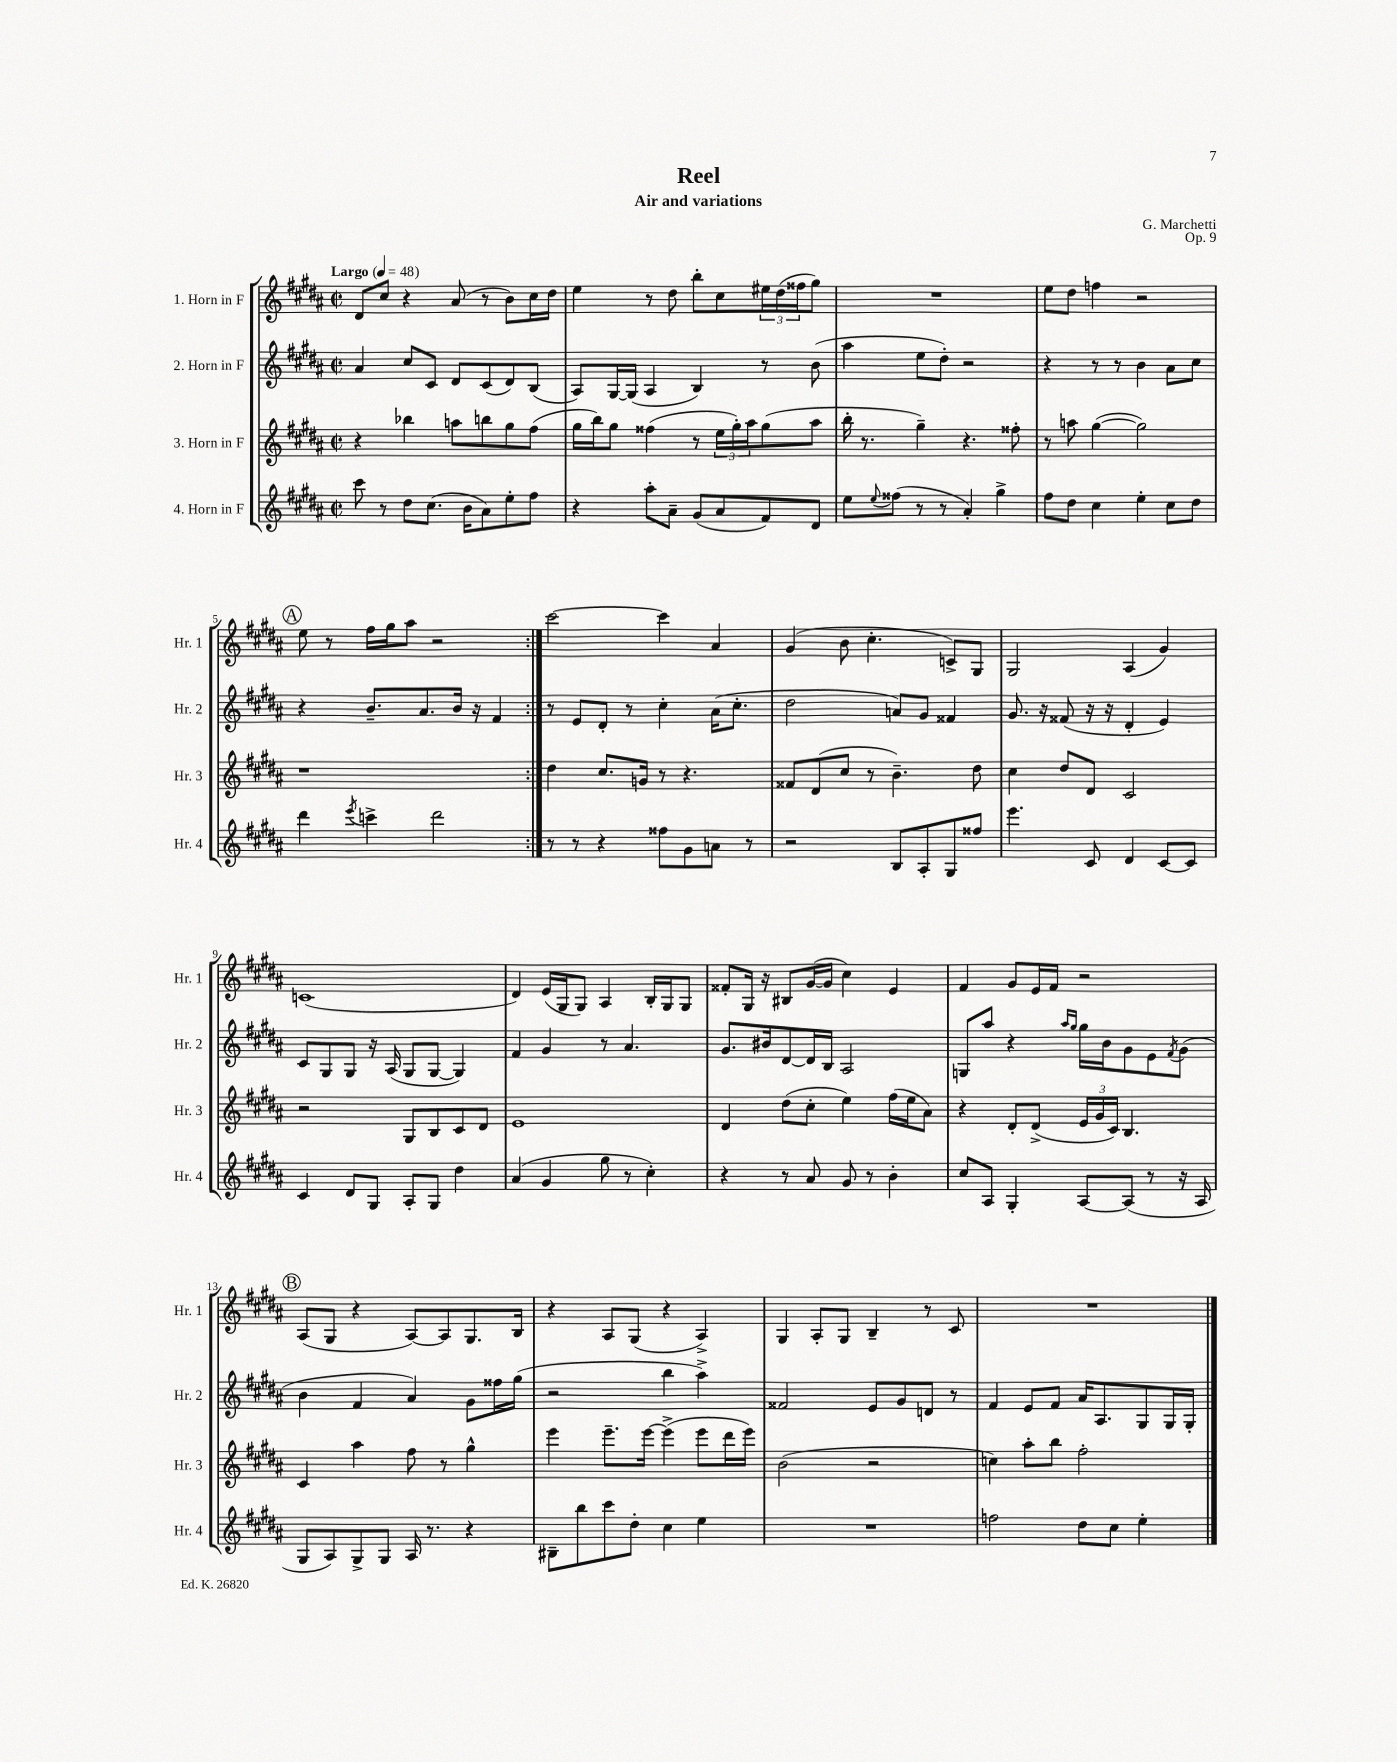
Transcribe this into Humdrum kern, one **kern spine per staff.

**kern	**kern	**kern	**kern
*staff4	*staff3	*staff2	*staff1
*clefG2	*clefG2	*clefG2	*clefG2
*k[f#c#g#d#a#]	*k[f#c#g#d#a#]	*k[f#c#g#d#a#]	*k[f#c#g#d#a#]
*M2/2	*M2/2	*M2/2	*M2/2
*met(c|)	*met(c|)	*met(c|)	*met(c|)
*MM48	*MM48	*MM48	*MM48
8ccc#	4r	4a#	8d#
8r	.	.	8cc#
8dd#	4bb-	8cc#	4r
(8.cc#	.	8c#	.
.	8aa	8d#	(8a#
16b	.	.	.
8a#)	8bb	(8c#	8r
8ee'	8gg#	8d#)	8b)
8ff#	(8ff#	(8B	16cc#
.	.	.	16dd#
=	=	=	=
4r	16gg#	8A#)	4ee
.	16bb)	.	.
.	8gg#	[16G#	.
.	.	(16G#]	.
8aa#'	(4ff##	4A#	8r
8a#~	.	.	8dd#
(8g#	8r	4B)	8bb'
8a#	24ee	.	8cc#
.	24gg#')	.	.
.	24aa#	.	.
8f#)	(8gg#	8r	24ee#
.	.	.	(24dd#
.	.	.	24ff##
8d#	8aa#	(8b	8gg#)
=	=	=	=
8ee	16bb'	4aa#	1r
.	8.r	.	.
8qqee	.	.	.
(8ff##	.	.	.
8r	4gg#~)	8ee	.
8r	.	8dd#')	.
4a#')	4.r	2r	.
4gg#^	.	.	.
.	8ff##'	.	.
=	=	=	=
8ff#	8r	4r	8ee
8dd#	8aa	.	8dd#
4cc#	([4gg#	8r	4ff
.	.	8r	.
4ee'	2gg#])	4b	2r
8cc#	.	8a#	.
8dd#	.	8cc#	.
=	=	=	=
4ddd#	1r	4r	8ee
.	.	.	8r
8qeee	.	.	.
4ccc^	.	8.b~	16ff#
.	.	.	16gg#
.	.	.	8aa#
.	.	8.a#	.
2ddd#	.	.	2r
.	.	16b	.
.	.	16r	.
.	.	4f#	.
=:|!	=:|!	=:|!	=:|!
8r	4dd#	8r	[2ccc#
8r	.	8e	.
4r	8.cc#	8d#'	.
.	.	8r	.
.	16g	.	.
8ff##	8r	4cc#'	4ccc#]
8g#	4.r	.	.
8a	.	(16a#	4a#
.	.	8.cc#'	.
8r	.	.	.
=	=	=	=
2r	8f##	2dd#	(4g#
.	(8d#	.	.
.	8cc#	.	8b
.	8r	.	4.cc#'
8B	4.b~)	8a)	.
8A#'	.	8g#	.
8G#	.	4f##	8c^)
8ff##	8dd#	.	8G#
=	=	=	=
4.eee	4cc#	8.g#	2G#
.	.	16r	.
.	8dd#	(8f##	.
8c#	8d#	16r	.
.	.	16r	.
4d#	2c#	4d#'	(4A#
[8c#	.	4e)	4g#)
8c#]	.	.	.
=	=	=	=
4c#	2r	8c#	(1c
.	.	8G#	.
8d#	.	8G#	.
8G#	.	16r	.
.	.	(16A#	.
8A#'	8G#	8G#	.
8G#	8B	[8G#	.
4dd#	8c#	4G#])	.
.	8d#	.	.
=	=	=	=
(4a#	1e	4f#	4d#)
4g#	.	4g#	(16e
.	.	.	16G#
.	.	.	8G#)
8gg#	.	8r	4A#
8r	.	4.a#	.
4cc#')	.	.	16B'
.	.	.	16G#
.	.	.	8G#
=	=	=	=
4r	4d#	8.g#	8f##'
.	.	.	16G#
.	.	16b#	16r
8r	(8dd#	[8d#	8B#
8a#	8cc#'	16d#]	([16g#
.	.	16B	16g#]
8g#	4ee)	2A#	4cc#)
8r	.	.	.
4b'	(16ff#	.	4e
.	16ee	.	.
.	8a#)	.	.
=	=	=	=
8cc#	4r	8G	4f#
8A#	.	8aa#	.
4G#'	8d#'	4r	8g#
.	(8d#^	.	16e
.	.	.	16f#
.	.	16qqaa#	.
.	.	16qqgg#	.
[8A#	24e	16gg#	2r
.	24g#	.	.
.	.	16b	.
.	24c#)	.	.
(8A#]	4.B	8g#	.
8r	.	8e	.
.	.	8qf#	.
16r	.	(8g#	.
16A#	.	.	.
=	=	=	=
8G#	4c#	4b	(8A#
8A#)	.	.	8G#
8G#^	4aa#	4f#	4r
8G#	.	.	.
16A#	8ff#	4a#)	[8A#)
8.r	.	.	.
.	8r	.	8A#]
4r	4gg#^^	8g#	8.G#
.	.	16ff##	.
.	.	(16gg#	16B
=	=	=	=
8B#~	4eee	2r	4r
8bb	.	.	.
8ccc#	8.eee~	.	8A#
8dd#'	.	.	(8G#
.	[16eee	.	.
4cc#	(4eee^]	4bb	4r
4ee	8eee	4aa#^)	4A#^)
.	16ddd#	.	.
.	16eee)	.	.
=	=	=	=
1r	(2b	2f##	4G#
.	.	.	8A#'
.	.	.	8G#
.	2r	8e	4B~
.	.	8g#	.
.	.	8d	8r
.	.	8r	8c#
=	=	=	=
2ff	4cc)	4f#	1r
.	8aa#'	8e	.
.	8bb	8f#	.
8dd#	2ff#'	16a#	.
.	.	8.A#	.
8cc#	.	.	.
4ee'	.	8G#	.
.	.	16G#	.
.	.	16G#'	.
==	==	==	==
*-	*-	*-	*-
